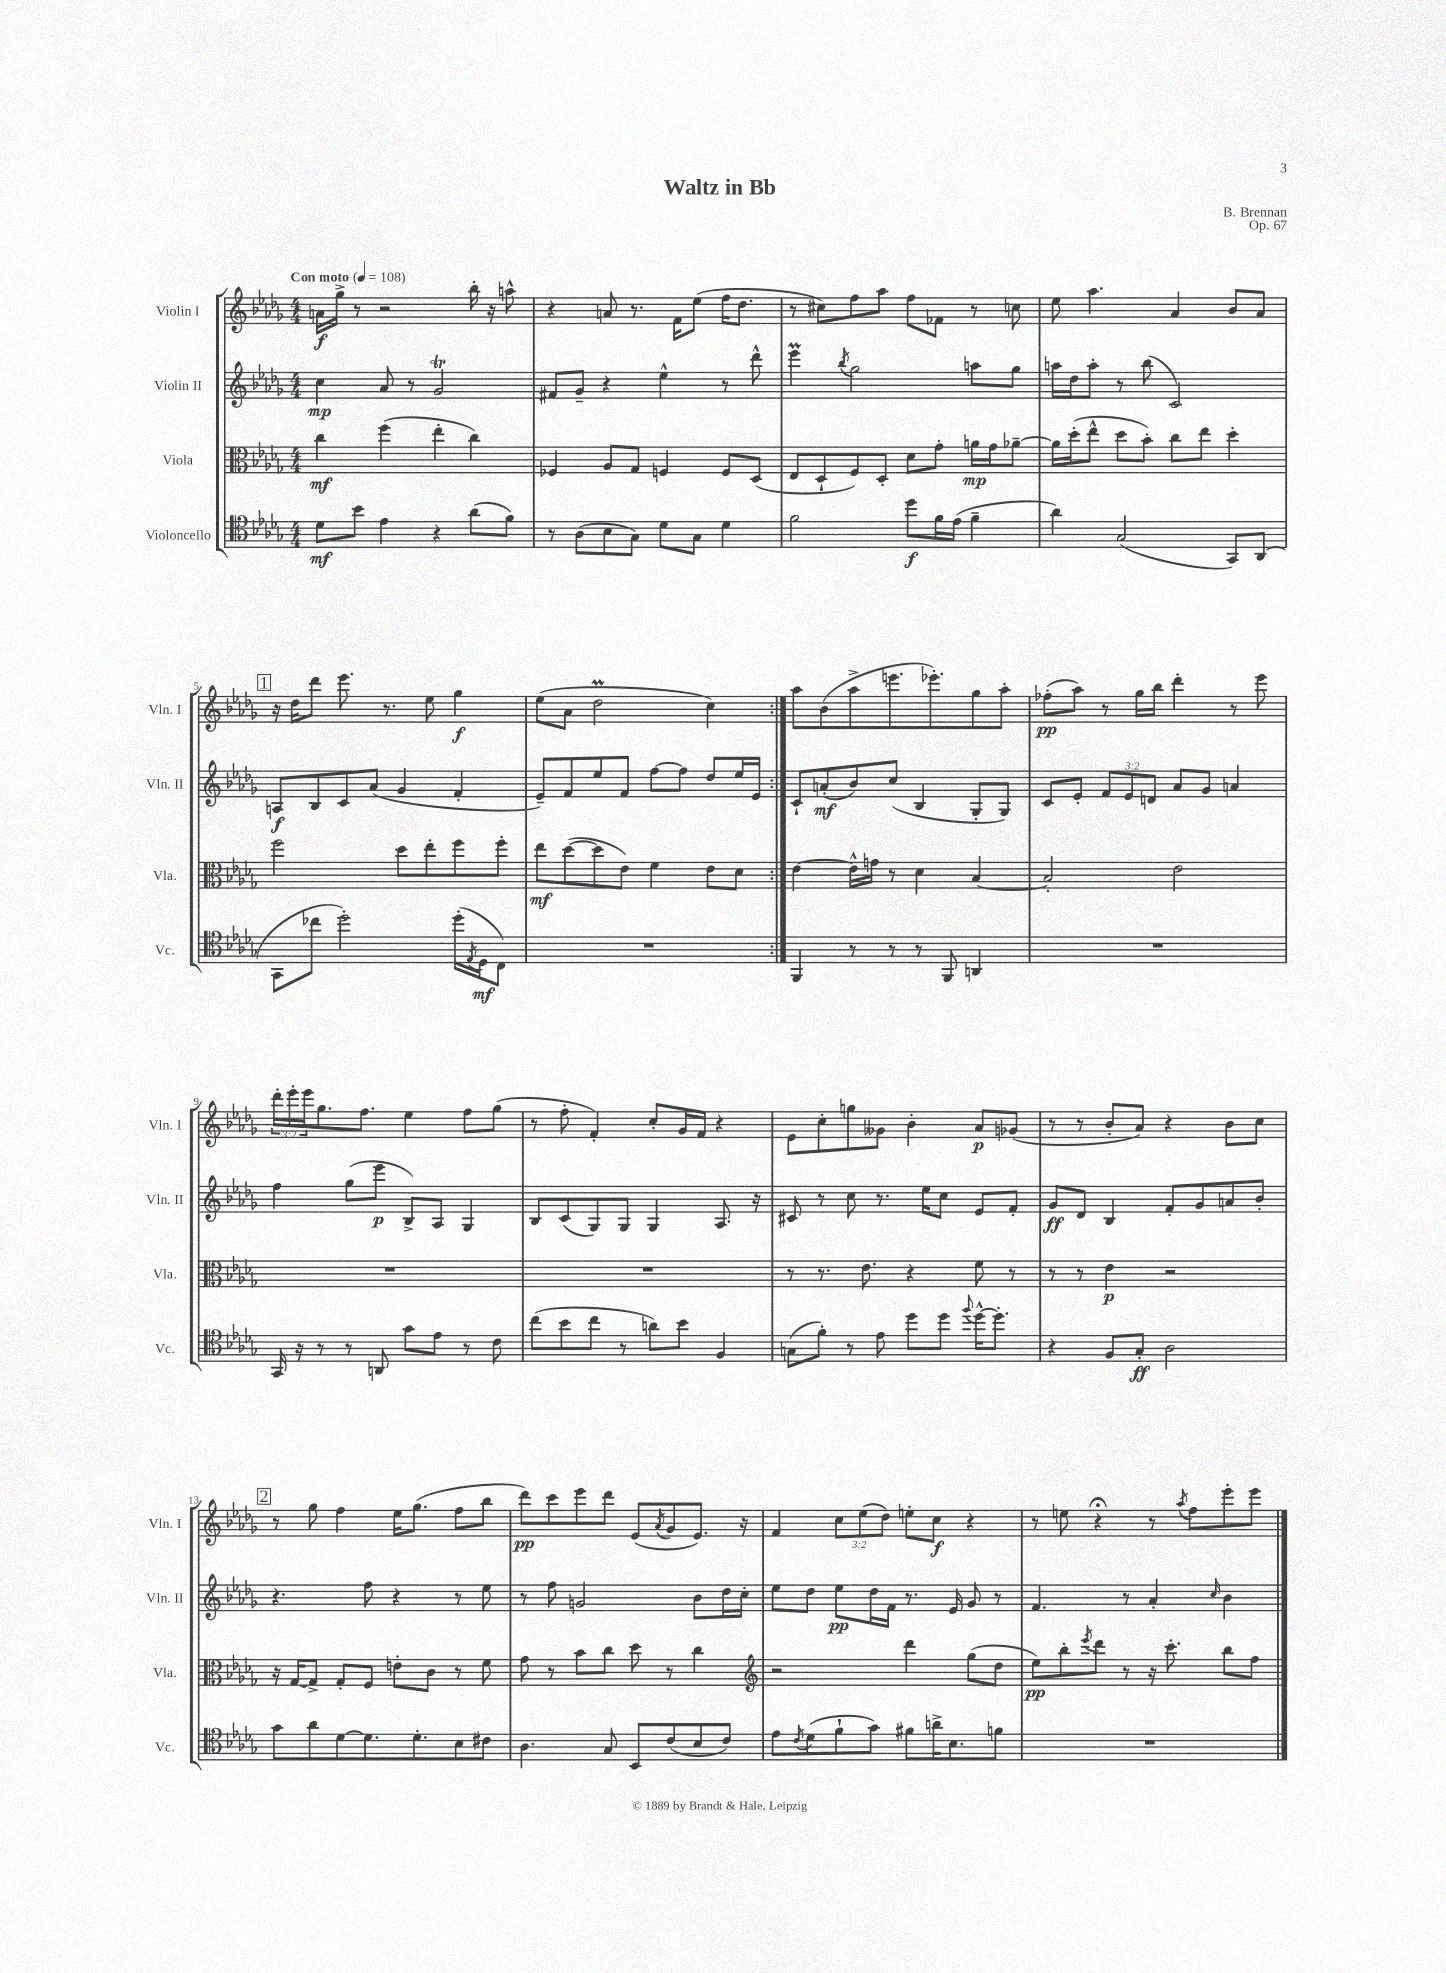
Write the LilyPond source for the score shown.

\header { title = "Waltz in Bb" composer = "B. Brennan" opus = "Op. 67" }
<<
\new StaffGroup <<
\new Staff = "s0" \with { instrumentName = "Violin I" shortInstrumentName = "Vln. I" } {
    \clef treble \key des \major \numericTimeSignature \time 4/4 \override Staff.TupletNumber.text = #tuplet-number::calc-fraction-text \tempo "Con moto" 4 = 108
    \repeat volta 2 { a'16\f ges''16-> r8 r2 bes''16-. r16 a''8-^ |
    r4 a'8 r8. f'16 ees''8( f''16 des''8. |
    r8 cis''8) f''8 aes''8 f''8 fes'8 r8 c''8 |
    ees''8 aes''4. aes'4 bes'8 aes'8 |
    \mark \markup { \box "1" } r16 des''16 des'''8 ees'''8. r8. ees''8 ges''4\f |
    ees''8( aes'8 des''2\prall c''4) | }
    aes''8 bes'8( aes''8-> e'''8. ees'''8.-.) ges''8 aes''8-. |
    fes''8-.\pp( aes''8) r8 ges''16 bes''16 des'''4-. r8 ees'''8 |
    \tuplet 3/2 { des'''16-. ees'''16-. ees'''16 } ges''8. f''8. ees''4 f''8 ges''8( |
    r8 f''8-. f'4-.) c''8-. ges'16 f'16 r4 |
    ees'8 c''8-. g''8 geses'8 bes'4-. aes'8\p ges'8( |
    r8 r8 bes'8-. aes'8) r4 bes'8 c''8 |
    \mark \markup { \box "2" } r8 ges''8 f''4 ees''16 ges''8.( f''8 bes''8 |
    des'''8\pp) c'''8 ees'''8 des'''8 ees'8( \acciaccatura { aes'8 } ges'8 ees'8.) r16 |
    f'4 \tuplet 3/2 { c''8 ees''8( des''8) } e''8-. c''8\f r4 |
    r8 e''8 r4\fermata r8 \acciaccatura { aes''8 } f''8 ees'''8-. ees'''8 \bar "|." |
}
\new Staff = "s1" \with { instrumentName = "Violin II" shortInstrumentName = "Vln. II" } {
    \clef treble \key des \major \numericTimeSignature \time 4/4 \override Staff.TupletNumber.text = #tuplet-number::calc-fraction-text
    \repeat volta 2 { c''4\mp aes'8 r8 ges'2\trill |
    fis'8 ges'8-- r4 ees''4-^ r8 des'''8-^ |
    ees'''4\prall \acciaccatura { bes''8 } ges''2 a''8 ges''8 |
    a''16 des''16 a''8-. r8 bes''8( c'2) |
    \mark \markup { \box "1" } a8\f bes8 c'8 aes'8( ges'4 f'4-. |
    ees'8--) f'8 ees''8 f'8 f''8~ f''8 des''8 ees''16 ees'16 | }
    c'8-! a'8-.\mf( bes'8) c''8( bes4 ges8-. ges8) |
    c'8 ees'8-. \tuplet 3/2 { f'8 ees'8 d'8 } aes'8 ges'8 a'4 |
    f''4 ges''8( ees'''8\p bes8->) aes8 ges4 |
    bes8 c'8( ges8) ges8 ges4 aes8. r16 |
    cis'8 r8 c''8 r8. ees''16 c''8 ees'8 f'8-. |
    ges'8\ff des'8 bes4 f'8-. ges'8 a'8 bes'8-. |
    \mark \markup { \box "2" } r4. f''8 r4 r8 ees''8 |
    r8 f''8 g'2 bes'8 des''16 c''16-. |
    ees''8 des''8 ees''8\pp des''16 f'16 r8. ees'16 ges'8 r8 |
    f'4. r8 aes'4-. \grace { c''16 } bes'4 \bar "|." |
}
\new Staff = "s2" \with { instrumentName = "Viola" shortInstrumentName = "Vla." } {
    \clef alto \key des \major \numericTimeSignature \time 4/4
    \repeat volta 2 { c''4\mf f''4( ees''4-. c''4) |
    fes4 aes8 ges8 f4 f8 des8( |
    ees8 des8-! f8) des8-. des'8 ges'8-. a'16\mp ges'16 aes'8~-- |
    aes'16 des''16-.( ees''8-^ des''8 bes'8-.) c''8 ees''8 des''4-. |
    \mark \markup { \box "1" } f''2 des''8 ees''8-. f''8 f''8-. |
    ees''8\mf des''8~( des''8 ees'8) f'4 ees'8 des'8 | }
    ees'4~ ees'16-^ g'16 r8 des'4 bes4~ |
    bes2-. ees'2 |
    R1 |
    R1 |
    r8 r8. ees'8. r4 f'8 r8 |
    r8 r8 ees'4\p r2 |
    \mark \markup { \box "2" } r16 ges16~ ges8-> ges8-. f8 e'8-. c'8 r8 f'8 |
    ges'8 r8 bes'8 c''8 des''8 r8 c''4 |
    \clef treble r2 des'''4 ges''8( des''8 |
    ees''8\pp) bes''8-. \acciaccatura { ees'''8 } des'''8 r8 r16 c'''8.-. bes''8 f''8 \bar "|." |
}
\new Staff = "s3" \with { instrumentName = "Violoncello" shortInstrumentName = "Vc." } {
    \clef tenor \key des \major \numericTimeSignature \time 4/4
    \repeat volta 2 { des'8\mf bes'8 ees'4 r4 aes'8( f'8) |
    r8 aes8( bes8 ges8) des'8 ges8 des'4 |
    f'2 des''8\f f'16 ees'16( f'4-- |
    aes'4) ges2( ges,8) aes,8( |
    \mark \markup { \box "1" } ges,8 ces''8 des''2-.) des''16-.( \acciaccatura { ees8 } des16\mf c8) |
    R1 | }
    f,4 r8 r8 r8 f,8 a,4 |
    R1 |
    ges,16 r16 r8 r8 a,8 ges'8 ees'8 r8 c'8 |
    c''8( bes'8 c''8 r8 a'8) bes'8 f4 |
    g8( f'8-.) r8 ees'8 des''8 des''8 \appoggiatura { f''8 } des''16~-^ des''8.-. |
    r4 f8 ges8-.\ff aes2 |
    \mark \markup { \box "2" } ges'8 aes'8 des'8~ des'8. des'8.-. bes8 cis'8 |
    aes4. ges8 bes,8 c'8( bes8 c'8) |
    ees'8 \acciaccatura { c'8 } des'8( f'8-! ges'8) fis'8 a'16-> bes8. f'8 |
    R1 \bar "|." |
}
>>
>>
